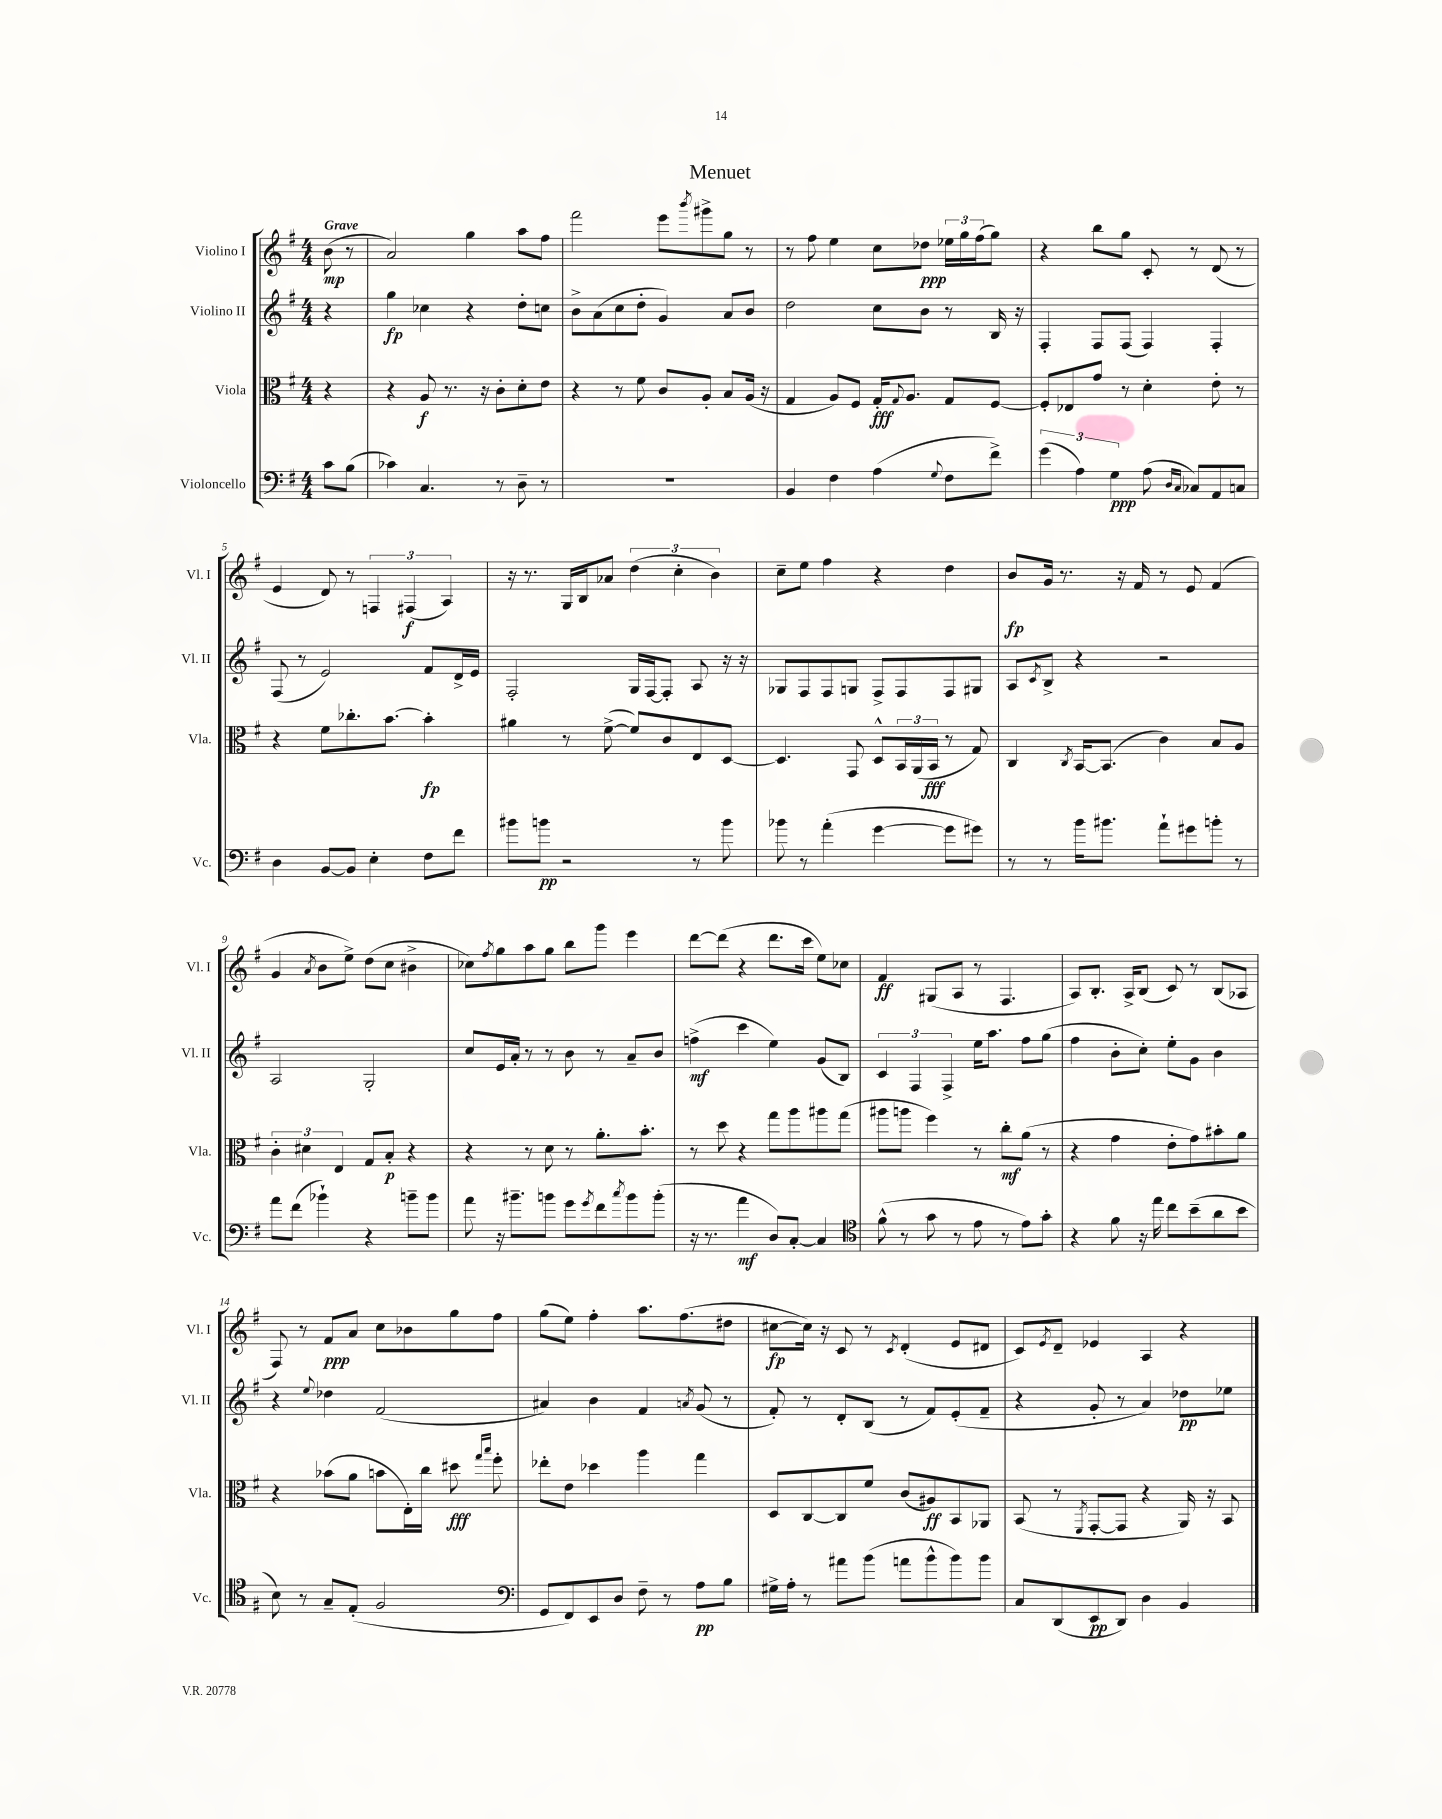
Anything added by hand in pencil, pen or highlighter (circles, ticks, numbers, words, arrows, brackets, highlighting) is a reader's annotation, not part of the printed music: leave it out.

**kern	**kern	**kern	**kern
*staff4	*staff3	*staff2	*staff1
*clefF4	*clefC3	*clefG2	*clefG2
*k[f#]	*k[f#]	*k[f#]	*k[f#]
*M4/4	*M4/4	*M4/4	*M4/4
8c	4r	4r	(8b
(8B	.	.	8r
=	=	=	=
4c-)	4r	4gg	2a)
4.C	8A	4cc-	.
.	8.r	.	.
.	.	4r	4gg
.	16r	.	.
8r	8c'	.	.
8D~	8d'	8dd'	8aa
8r	8e	8cc	8ff#
=	=	=	=
1r	4r	8b^	2fff#
.	.	(8a	.
.	8r	8cc	.
.	8f#	8dd'	.
.	8c	4g)	8eee
.	.	.	8qbbb
.	8A'	.	8ggg#^
.	8B	8a	8gg
.	(16A	8b	8r
.	16r	.	.
=	=	=	=
4BB	4G	2dd	8r
.	.	.	8ff#
4F#	8A)	.	4ee
.	8F#	.	.
(4A	16G'	8cc	8cc
.	8qqG	.	.
.	8.A	.	.
.	.	8b	8dd-
8qqG	.	.	.
8F#	8G	8r	24ee-
.	.	.	24gg
.	.	.	(24ff#
8f#^)	[8F#	16B	8gg)
.	.	16r	.
=	=	=	=
(6g	8F#']	4F#'	4r
.	8E-	.	.
6A)	.	.	.
.	8g	8F#	8bb
6G	.	.	.
.	8r	(8F#	8gg
(8A	4d'	4F#)	8c'
16qqD	.	.	.
16qqC	.	.	.
8C-)	.	.	8r
8AA	8e'	4F#'	(8d
8C	8r	.	8r
=	=	=	=
4D	4r	(8F#	4e
.	.	8r	.
[8BB	8f#	2e)	8d)
8BB]	8.cc-'	.	8r
4E'	.	.	6F
.	[8.b	.	.
.	.	.	(6F#
8F#	4b']	8f#	.
.	.	.	6A)
8f#	.	16d^	.
.	.	16e	.
=	=	=	=
8b#	4a#	2F#'	16r
.	.	.	8.r
8b	.	.	.
2r	8r	.	16G
.	.	.	16B
.	([8f#^	.	8a-
.	8f#])	16G	(6dd
.	.	[16F#	.
.	8c	8F#']	.
.	.	.	6cc'
8r	8E	8A	.
.	.	.	6b)
8b	[8D	16r	.
.	.	16r	.
=	=	=	=
8b-	4.D]	8G-	8cc~
8r	.	8F#	8ee
(4a'	.	8F#	4ff#
.	8GG	8G	.
[4g	8D^^	8F#^	4r
.	24BB	8F#	.
.	(24AA	.	.
.	24BB	.	.
8g]	8r	8F#	4dd
8g#)	8G)	8G#	.
=	=	=	=
8r	4C	8A	8b
.	.	8qc	.
8r	.	8B^	16g
.	.	.	8.r
.	8qC	.	.
16b	[16BB	4r	.
8.b#	(8.BB]	.	.
.	.	.	16r
.	.	.	16f#
8a`	4c)	2r	8r
8g#	.	.	8e
8b'	8B	.	(4f#
8r	8A	.	.
=	=	=	=
8a	6c'	2A	4g
(8f#	.	.	.
.	6d#	.	.
.	.	.	8qa
4b-`)	.	.	8b
.	6E	.	.
.	.	.	8ee^)
4r	8G	2G'	(8dd
.	8B'	.	8cc
8b~	4r	.	4b#^
8b	.	.	.
=	=	=	=
8a	4r	8cc	8cc-)
.	.	.	8qff#
16r	.	16e	8gg
8.b#~	.	16a'	.
.	8r	8r	8aa
8b	8d	8r	8gg
8g	8r	8b	8bb
8qg	.	.	.
8f#	8.a'	8r	8ggg
8qcc	.	.	.
8b	.	8a~	4eee
.	8.b'	.	.
(8b'	.	8b	.
=	=	=	=
16r	8r	(4ff^	[8ddd
8.r	.	.	.
.	8dd	.	(8ddd]
4a	4r	4ccc	4r
8D)	8gg	4ee)	8.ddd
[8C'	8aa	.	.
.	.	.	16ccc
4C]	8aa#	(8g	8ee)
.	(8gg	8B)	8cc-
=	=	=	=
*clefC4	*	*	*
(8f#^^	8aa#	6c	4f#
8r	8aa	.	.
.	.	6F#	.
8g	4ff#)	.	(8G#
.	.	6F#^	.
8r	.	.	8A
8e	8r	16ee	8r
.	.	8.aa	.
8r	8cc'	.	4.F#
8e)	(8a	8ff#	.
8g'	8r	(8gg	.
=	=	=	=
4r	4r	4ff#	8A)
.	.	.	8.B'
8f#	4g	8b'	.
.	.	.	16A^
16r	.	8cc')	(8B
16ee	.	.	.
8cc	8e'	8ee'	8c)
(8b~	8g)	8g	8r
8a	8b#'	4b	(8B
8b	8a	.	8A-
=	=	=	=
8B)	4r	4r	8F#)
8r	.	.	8r
.	.	8qqee	.
8G~	(8b-	4dd-	8f#
(8E'	8a	.	8a
2F#	8b	(2f#	8cc
.	16E')	.	8b-
.	16cc	.	.
.	8dd#	.	8gg
.	16qqgg	.	.
.	16qqbb	.	.
.	8ff#'	.	8ff#
=	=	=	=
*clefF4	*	*	*
8GG	8ee-'	4a#)	(8gg
8FF#)	8e	.	8ee)
8EE	4dd-	4b	4ff#'
8D	.	.	.
8F#~	4aa	4f#	8.aa
8r	.	.	.
.	.	.	(8.ff#
.	.	8qa	.
8A	4gg	(8g	.
8B	.	8r	8dd#
=	=	=	=
16G#^	8D	8f#')	[8cc#
16A'	.	.	.
8r	[8C	8r	16cc#])
.	.	.	16r
8a#	8C]	8d'	8c
(8b	8f#	(8B	8r
.	.	.	8qc
8a	(8c	8r	(4d'
8b^^	8A#)	8f#)	.
8b)	8BB	(8e'	8e
8b	8AA-	8f#~	8d#
=	=	=	=
8C	(8BB	4r	8c)
.	.	.	8qe
(8DD	8r	.	8d~
.	8qFF#	.	.
8EE	[8GG'	8g'	4e-
8DD)	8GG]	8r	.
4D	4r	4a)	4A
4BB	16AA)	8dd-	4r
.	16r	.	.
.	8BB	8ee-	.
==	==	==	==
*-	*-	*-	*-
